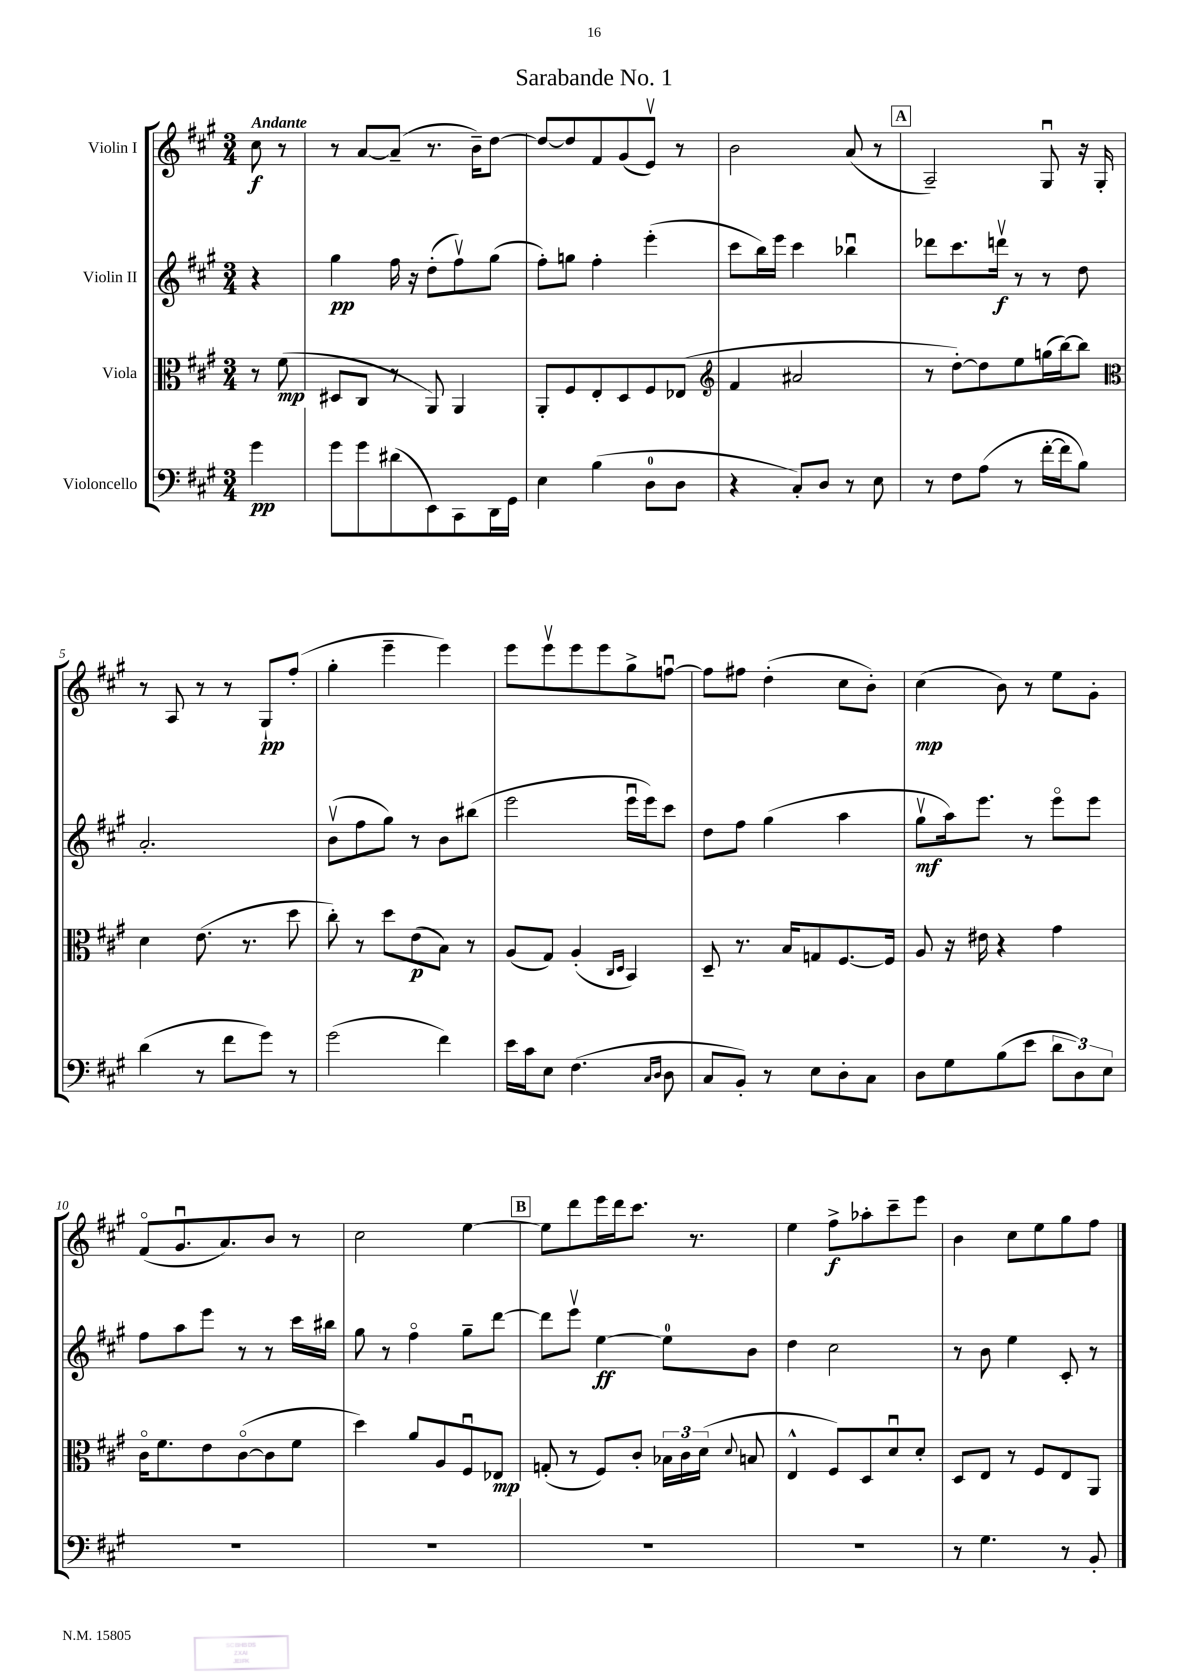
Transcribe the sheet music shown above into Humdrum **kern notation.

**kern	**kern	**kern	**kern
*staff4	*staff3	*staff2	*staff1
*clefF4	*clefC3	*clefG2	*clefG2
*k[f#c#g#]	*k[f#c#g#]	*k[f#c#g#]	*k[f#c#g#]
*M3/4	*M3/4	*M3/4	*M3/4
4g#	8r	4r	8cc#
.	(8f#	.	8r
=	=	=	=
8g#	8D#	4gg#	8r
8g#	8C#	.	[8a
(8d#	8r	16ff#	(8a~]
.	.	16r	.
8EE)	8AA)	(8dd'	8.r
8CC#	4AA	8ff#v)	.
.	.	.	16b~)
16DD	.	(8gg#	[8dd
16GG#	.	.	.
=	=	=	=
4E	8AA'	8ff#')	8dd_
.	8F#	8gg	8dd]
(4B	8E'	4ff#'	8f#
.	8D	.	(8g#
8D	8F#	(4eee'	8ev)
8D	(8E-	.	8r
=	=	=	=
*	*clefG2	*	*
4r	4f#	8ccc#	2b
.	.	16bb)	.
.	.	16eee	.
8C#')	2a#	4ccc#	.
8D	.	.	.
8r	.	4bb-u	(8a
8E	.	.	8r
=	=	=	=
8r	8r	8ddd-	2A~)
8F#	[8dd')	8.ccc#	.
(8A	8dd]	.	.
.	.	16dddv	.
8r	8ee	8r	.
[16f#'	(16gg	8r	8G#u
16f#]	[16bb)	.	.
8B)	8bb]	8dd	16r
.	.	.	16G#'
=	=	=	=
*	*clefC3	*	*
(4d	4d	2.a'	8r
.	.	.	8A
8r	(8.e	.	8r
8f#	.	.	8r
.	8.r	.	.
8g#)	.	.	8G#`
8r	8dd	.	(8ff#'
=	=	=	=
(2g#	8cc#')	(8bv	4gg#'
.	8r	8ff#	.
.	8dd	8gg#)	4eee~
.	(8e	8r	.
4f#)	8B)	8b	4eee)
.	8r	(8bb#	.
=	=	=	=
16e	(8A	2eee	8eee
16c#	.	.	.
8E	8G#)	.	8eeev
(4.F#	(4A'	.	8eee
.	.	.	8eee
.	16qqC#	.	.
.	16qqD	.	.
.	4BB)	16eeeu	8gg#^
.	.	16eee)	.
16qqC#	.	.	.
16qqD	.	.	.
8D	.	8ccc#	[8ffu
=	=	=	=
8C#	8D~	8dd	8ff]
8BB')	8.r	8ff#	8ff#
8r	.	(4gg#	(4dd'
.	16B	.	.
8E	8G	.	.
8D'	[8.F#	4aa	8cc#
8C#	.	.	8b')
.	16F#]	.	.
=	=	=	=
8D	8A	8gg#v	(4cc#
8G#	16r	16aa)	.
.	16e#	8.eee	.
(8B	4r	.	8b)
8e	.	8r	8r
12d	4g#	8eeeo	8ee
12D)	.	.	.
.	.	8eee	8g#'
12E	.	.	.
=	=	=	=
2.r	16c#o	8ff#	(8f#o
.	8.f#	.	.
.	.	8aa	8.g#u
.	8e	8eee	.
.	.	.	8.a)
.	([8c#o	8r	.
.	8c#]	8r	8b
.	8f#	16ccc#	8r
.	.	16bb#	.
=	=	=	=
2.r	4dd)	8gg#	2cc#
.	.	8r	.
.	8a	4ff#o	.
.	8A	.	.
.	8F#u	8gg#~	[4ee
.	8E-	[8ddd	.
=	=	=	=
2.r	(8G'	8ddd]	8ee]
.	8r	8eeev	8ddd
.	8F#)	[4ee	16eee
.	.	.	16ddd
.	8c#'	.	8.ccc#
.	24B-	8ee]	.
.	24c#	.	.
.	.	.	8.r
.	(24d	.	.
.	8qqd	.	.
.	8B	8b	.
=	=	=	=
2.r	4E^^	4dd	4ee
.	8F#)	2cc#	8ff#^
.	8D	.	8aa-'
.	8du	.	8ccc#~
.	8d'	.	8eee
=	=	=	=
8r	8D	8r	4b
4.G#	8E	8b	.
.	8r	4ee	8cc#
.	8F#	.	8ee
8r	8E	8c#'	8gg#
8BB'	8AA	8r	8ff#
==	==	==	==
*-	*-	*-	*-
